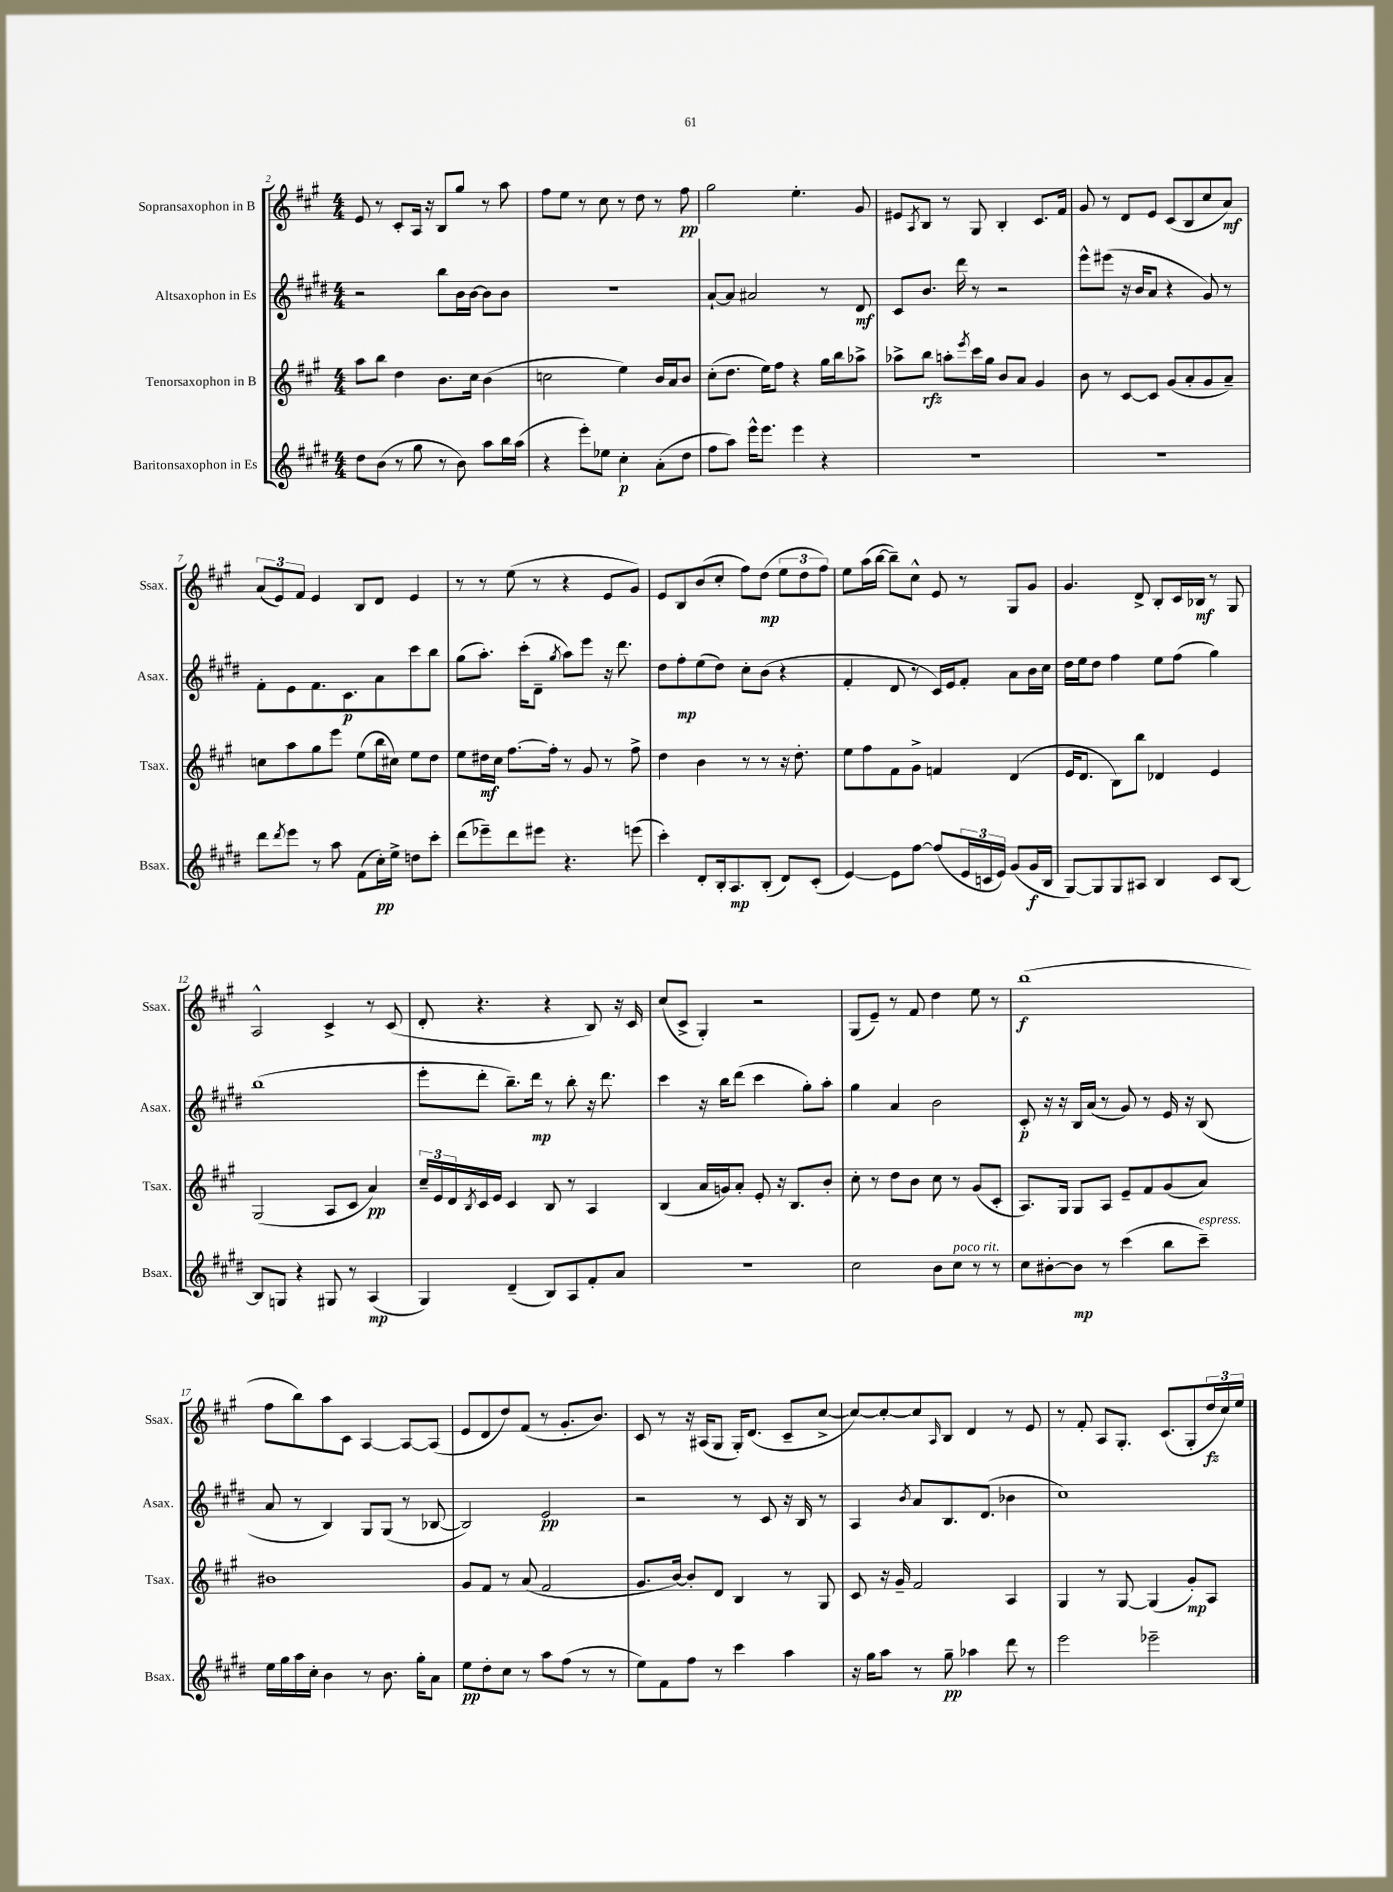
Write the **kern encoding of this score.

**kern	**kern	**kern	**kern
*staff4	*staff3	*staff2	*staff1
*clefG2	*clefG2	*clefG2	*clefG2
*k[f#c#g#d#]	*k[f#c#g#]	*k[f#c#g#d#]	*k[f#c#g#]
*M4/4	*M4/4	*M4/4	*M4/4
8dd#	8aa	2r	8e
(8b	8bb	.	8r
8r	4dd	.	8c#'
8gg#	.	.	16A
.	.	.	16r
8r	8.b	8bb	8B
8b)	.	16b	8gg#
.	16cc#	[16b	.
8aa	(4b	8b]	8r
16bb	.	8b	8aa
(16aa	.	.	.
=	=	=	=
4r	2cc	1r	8ff#
.	.	.	8ee
8eee')	.	.	8r
8ee-	.	.	8cc#
4cc#'	4ee)	.	8r
.	.	.	8dd
(8a'	16b	.	8r
.	16a	.	.
8dd#	8b	.	8ff#
=	=	=	=
8ff#	(8cc#'	[8a`	2gg#
8aa)	8.dd	8a]	.
16eee^^	.	2a#	.
8.eee	16ee)	.	.
.	8ff#	.	.
4eee	4r	.	4.ee'
4r	16gg#	8r	.
.	16bb	.	.
.	8aa-^	8d#	8g#
=	=	=	=
1r	8aa-^	8c#	8e#
.	.	.	8qA
.	8bb	8.b	8B
.	8aa'	.	8r
.	.	16ddd#	.
.	8qeee	.	.
.	16ccc#	8r	8G#
.	16gg#	.	.
.	8b	2r	4B'
.	8a	.	.
.	4g#	.	8.c#
.	.	.	16f#
=	=	=	=
1r	8b	8eee^^	8g#
.	8r	(8eee#	8r
.	[8c#	16r	8d
.	.	16b	.
.	8c#]	8a	8e
.	(8g#	4r	(8c#
.	8a'	.	8B
.	8g#	8g#)	8cc#
.	8a~)	8r	8a)
=	=	=	=
8ddd#	8cc	8f#'	(12a
.	.	.	12e)
8qddd#	.	.	.
8eee	8aa	8e	.
.	.	.	12f#
8r	8gg#	8.f#	4e
8aa	8eee	.	.
.	.	8.c#	.
(8f#	(8ee	.	8B
16cc#')	16bb	8a	8d
16ee^	16cc#)	.	.
8dd	8ee	8ccc#	4e
8ccc#'	8dd	8bb	.
=	=	=	=
(8ddd#	8ee	(8gg#	8r
8eee-~)	16dd#	8.aa')	8r
.	16cc#	.	.
8ddd#	[8.ff#	.	(8ee
.	.	(16ccc#'	.
8eee#	.	8d#~	8r
.	16ff#']	.	.
.	.	8qgg#	.
4.r	8r	8aa)	4r
.	8g#	8eee	.
.	8r	16r	8e
.	.	8.ddd#	.
(8eee	8ff#^	.	8g#)
=	=	=	=
4ccc#')	4dd	8dd#	8e
.	.	8ff#'	8B
8d#'	4b	(8ee	(8b
16B'	.	8dd#)	8cc#'
8.A	.	.	.
.	8r	8cc#'	8ff#)
(8B'	8r	(8b	(8dd
8d#)	16r	4r	12ee
.	8.dd'	.	.
.	.	.	12dd
(8c#'	.	.	.
.	.	.	12ff#)
=	=	=	=
[4e)	8ee	4f#'	8ee
.	8ff#	.	(16aa
.	.	.	[16bb
8e]	8f#	8d#	8bb~])
[8ff#	8g#^	8r	8cc#^^
(8ff#]	4f	16c#)	8e
.	.	16e	.
24e	.	8f#'	8r
24c	.	.	.
24e)	.	.	.
(8g#	(4d	8a	8G#
16g#	.	16b	8g#
16B	.	16cc#	.
=	=	=	=
[8G#)	16e	16dd#	4.g#
.	8.d	16ee	.
8G#]	.	8dd#	.
8G#	8B)	4ff#	.
8A#	8bb	.	8d^
4B	4d-	8ee	8B'
.	.	(8ff#	16c#
.	.	.	16B-
8c#	4e	4gg#)	8r
[8B	.	.	8G#
=	=	=	=
8B]	(2G#	(1bb	2A^^
8G	.	.	.
4r	.	.	.
8G#	8A	.	4c#^
8r	8c#	.	.
(4A	4a)	.	8r
.	.	.	(8c#
=	=	=	=
4G#)	24cc#~	8eee'	8d'
.	24e	.	.
.	24d	.	.
.	8qB	.	.
.	16c#	8ddd#'	4.r
.	16e	.	.
(4d#~	4c#	8.bb~)	.
.	.	16ddd#	.
8B)	8B	8r	4r
8A	8r	8bb'	.
8f#'	4A	16r	8B)
.	.	8.ddd#	.
8a	.	.	16r
.	.	.	16c#
=	=	=	=
1r	(4B	4ccc#	(8cc#
.	.	.	8c#^
.	16a	16r	4G#')
.	16g)	16bb	.
.	8a'	(8ddd#	.
.	8e'	4ccc#	2r
.	16r	.	.
.	8.B	.	.
.	.	8gg#')	.
.	8b'	8aa'	.
=	=	=	=
2cc#	8cc#'	4gg#	(8G#
.	8r	.	8e~)
.	8dd	4a	8r
.	8b	.	8f#
8b	8cc#	2b	4dd
8cc#	8r	.	.
8r	(8g#	.	8ee
8r	8c#'	.	8r
=	=	=	=
8cc#	8.A)	8c#'	(1bb
[8b#'	.	16r	.
.	16G#	16r	.
8b#]	8G#	16B	.
.	.	(16a	.
8r	8A	8r	.
(4ccc#	8e~	8g#)	.
.	8f#	8r	.
8bb	(8g#	16e	.
.	.	16r	.
8ccc#~)	8a)	(8B	.
=	=	=	=
16ee	1b#	8a	8ff#
16gg#	.	.	.
16aa	.	8r	8bb)
16cc#'	.	.	.
4b	.	4B)	8aa
.	.	.	8c#
8r	.	8G#	[4A
8.b	.	(8G#	.
.	.	8r	8A_
16gg#'	.	.	.
8a	.	[8B-	(8A]
=	=	=	=
8ee	8g#	2B-])	8e
8dd#'	8f#	.	8d
8cc#	8r	.	8dd)
8r	(8a	.	(8f#
8aa	2f#	2e	8r
(8ff#	.	.	8.g#'
8r	.	.	.
.	.	.	8.b)
8r	.	.	.
=	=	=	=
8ee)	8.g#	2r	8c#
8f#	.	.	8r
.	[16b)	.	.
8ff#	8b']	.	16r
.	.	.	(16A#
8r	8d	.	8G#
4ccc#	4B	8r	16G#')
.	.	.	(8.d
.	.	8c#	.
4aa	8r	16r	8c#~
.	.	16B	.
.	8G#	8r	[8cc#^
=	=	=	=
16r	8c#	4A	8cc#_)
16gg#	.	.	.
8aa	16r	.	8cc#'_
.	16g#~	.	.
.	.	8qb	.
8r	2f#	8a	8cc#]
.	.	.	16qqA
8gg#~	.	8.B	8B
4aa-	.	.	4d
.	.	(8.d#	.
8ddd#	4A	4b-	8r
8r	.	.	8e
=	=	=	=
2eee	4G#	1cc#)	8r
.	.	.	8f#'
.	8r	.	8A
.	[8G#	.	8.G#'
2eee-~	(4G#]	.	.
.	.	.	(8.c#
.	8g#')	.	8G#'
.	8A	.	24dd
.	.	.	24cc#)
.	.	.	24ee
==	==	==	==
*-	*-	*-	*-
